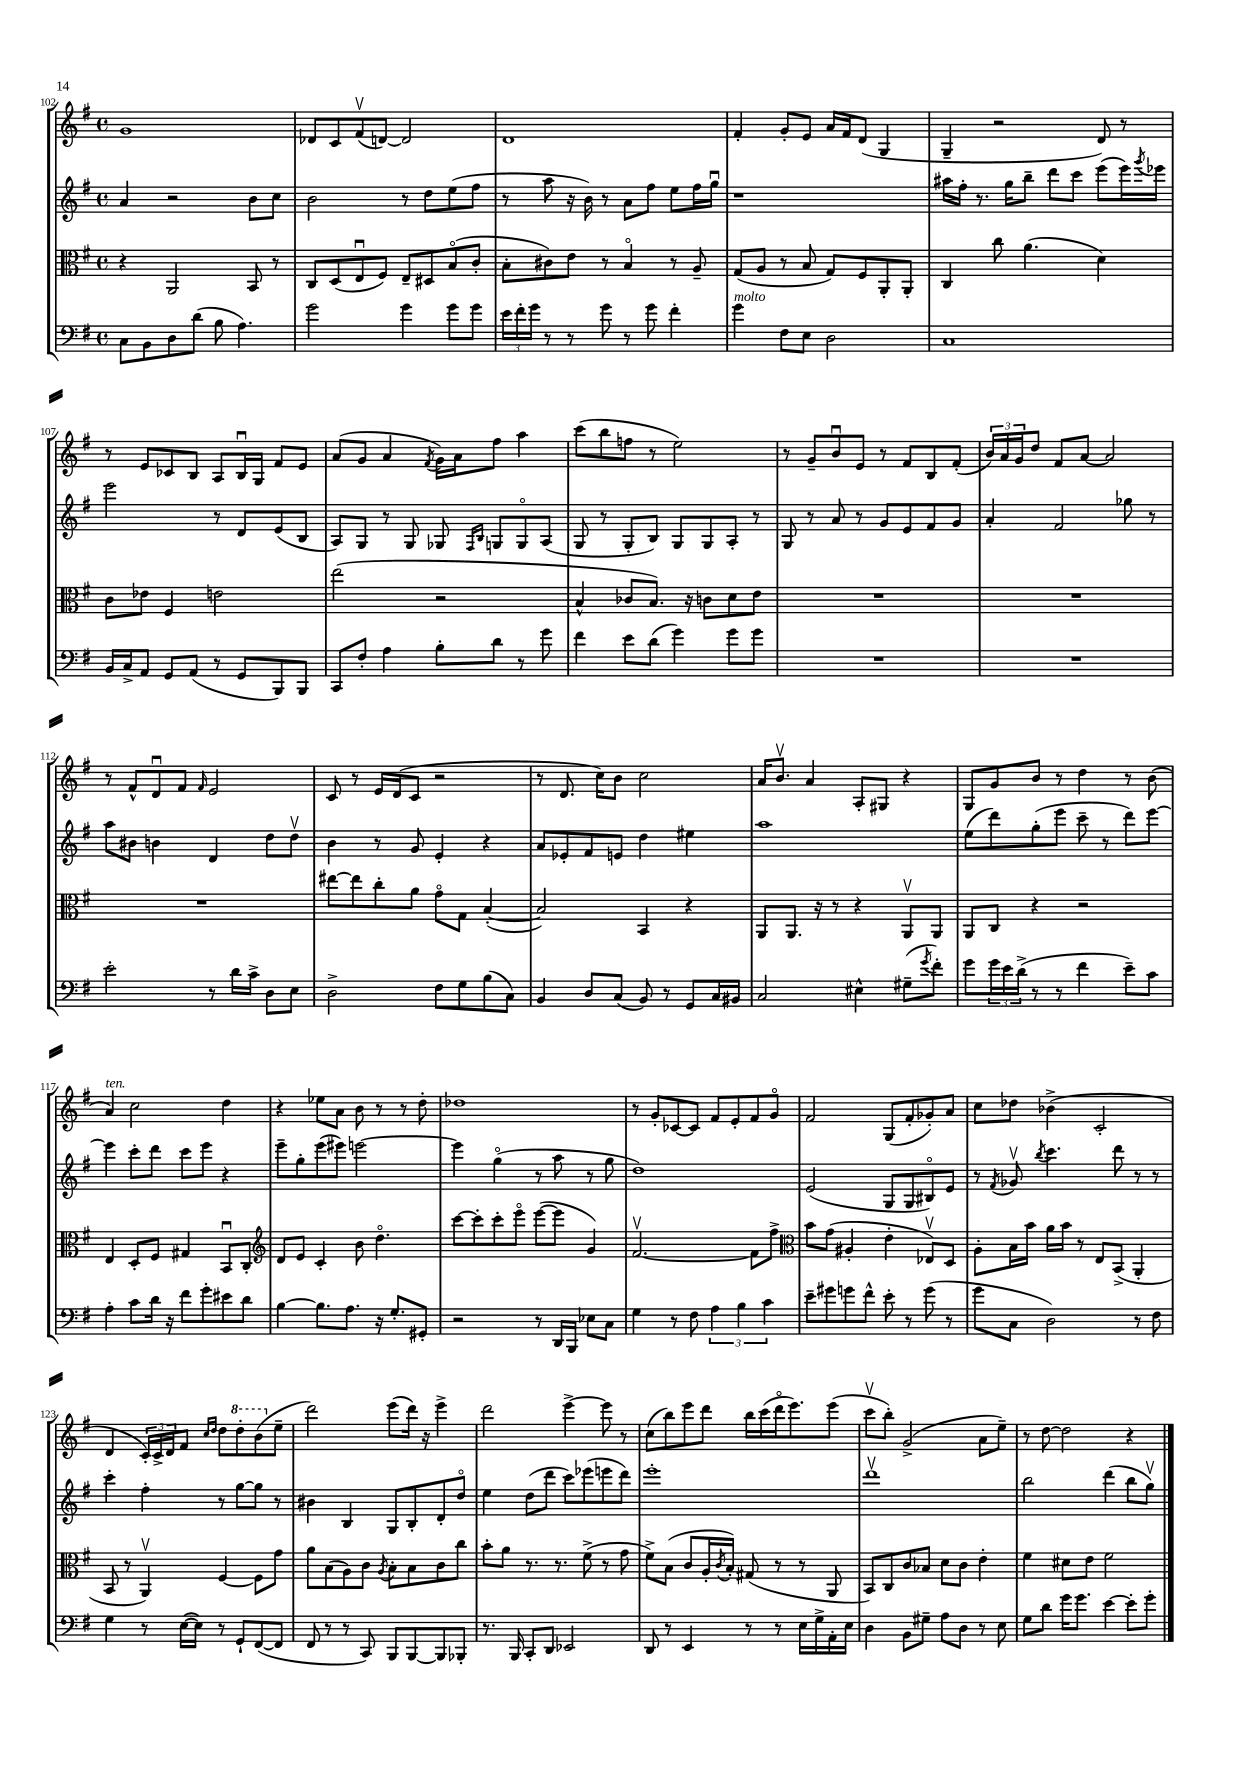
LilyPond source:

<<
\new StaffGroup <<
\new Staff = "s0" {
    \clef treble \key g \major \defaultTimeSignature \time 4/4
    g'1 |
    des'8 c'8 fis'8\upbow( d'8~) d'2 |
    d'1 |
    fis'4-. g'8-. e'8 a'16 fis'16 d'8( g4 |
    g4-- r2 d'8) r8 |
    r8 e'8 ces'8 b8 a8 b16\downbow g16 fis'8 e'8 |
    a'8( g'8 a'4 \acciaccatura { fis'8 } g'16) a'16 fis''8 a''4 |
    c'''8( b''8 f''8 r8 e''2) |
    r8 g'8-- b'8\downbow e'8 r8 fis'8 b8 fis'8-.( |
    \tuplet 3/2 { b'16) a'16 g'16 } d''8 fis'8 a'8~ a'2 |
    r8 fis'8-^ d'8\downbow fis'8 \grace { fis'16 } e'2 |
    c'8 r8 e'16 d'16( c'8 r2 |
    r8 d'8. c''16) b'8 c''2 |
    a'16 b'8.\upbow a'4 a8-. gis8 r4 |
    g8 g'8 b'8 r8 d''4 r8 b'8( |
    a'4^\markup { \italic "ten." }) c''2 d''4 |
    r4 ees''8 a'8 b'8 r8 r8 d''8-. |
    des''1 |
    r8 g'8-. ces'8~ ces'8 fis'8 e'8-. fis'8 g'8\flageolet |
    fis'2 g8( fis'8-. ges'8-.) a'8 |
    c''8 des''8 bes'4->( c'2-. |
    d'4 \tuplet 3/2 { c'16-.) c'16-> d'16 } fis'8 \grace { c''16 d''16 } d''8 \ottava #1 d'''8-. b''8( \ottava #0 e''8-- |
    d'''2) e'''8( d'''16) r16 e'''4-> |
    d'''2 e'''4~-> e'''8 r8 |
    c''8( b''8) e'''8 d'''8 b''16 c'''16( d'''16\flageolet e'''8.) e'''8( |
    c'''8\upbow b''8-.) g'2->( a'8 e''8--) |
    r8 d''8~ d''2 r4 \bar "|." |
}
\new Staff = "s1" {
    \clef treble \key g \major \defaultTimeSignature \time 4/4
    a'4 r2 b'8 c''8 |
    b'2 r8 d''8 e''8( fis''8 |
    r8 a''8 r16 b'16) r8 a'8 fis''8 e''8 fis''16 g''16\downbow |
    r1 |
    ais''16 fis''16-. r8. g''16 b''8-- d'''8 c'''8 e'''8( e'''16) \acciaccatura { g'''8 } ees'''16 |
    e'''2 r8 d'8 e'8( b8 |
    a8) g8 r8 g8 ges8 \grace { fis16 b16 } g8 g8\flageolet a8( |
    g8 r8 g8-. b8) g8 g8 a8-. r8 |
    g8 r8 a'8 r8 g'8 e'8 fis'8 g'8 |
    a'4-. fis'2 ges''8 r8 |
    a''8 bis'8 b'4 d'4 d''8 d''8\upbow |
    b'4 r8 g'8 e'4-. r4 |
    a'8 ees'8-. fis'8 e'8 d''4 eis''4 |
    a''1 |
    e''8( d'''8) g''8-.( e'''8 c'''8-- r8 d'''8) e'''8~ |
    e'''4 c'''8-. d'''8 c'''8 e'''8 r4 |
    e'''8-- g''8-. e'''8( eis'''8) e'''2~ |
    e'''4 g''4\flageolet( r8 a''8 r8 g''8 |
    d''1) |
    e'2( g8 g8 bis8\flageolet) e'8 |
    r8 \acciaccatura { fis'8 } ges'8\upbow \acciaccatura { b''8 } c'''4. d'''8 r8 r8 |
    c'''4-. fis''4-. r8 g''8~ g''8 r8 |
    bis'4 b4 g8 b8-. d'8-. d''8\flageolet |
    e''4 d''8( d'''8 c'''8) ees'''8( e'''8 d'''8) |
    e'''1-. |
    d'''1\upbow |
    b''2 d'''4( b''8 g''8\upbow) \bar "|." |
}
\new Staff = "s2" {
    \clef alto \key g \major \defaultTimeSignature \time 4/4
    r4 a,2 b,8 r8 |
    c8 d8( e8\downbow fis8) e8-- dis8 b8\flageolet( c'8-. |
    b8-. cis'8) e'8 r8 b4\flageolet r8 a8-- |
    g8( a8 r8 b8 g8) fis8 a,8-. a,8-. |
    c4 c''8 a'4.( d'4) |
    c'8 ees'8 fis4 e'2 |
    e''2( r2 |
    b4-^ ces'8 b8.) r16 c'8 d'8 e'8 |
    R1 |
    R1 |
    R1 |
    eis''8~ eis''8 c''8-. a'8 g'8\flageolet g8 b4~-.( |
    b2) b,4 r4 |
    a,8 a,8. r16 r8 r4 a,8\upbow a,8 |
    a,8 c8 r4 r2 |
    e4 d8-. fis8 gis4 b,8\downbow c8-. |
    \clef treble d'8 e'8 c'4-. b'8 d''4.\flageolet |
    c'''8~ c'''8-. c'''8-. e'''8\flageolet e'''8~( e'''8 g'4) |
    fis'2.~\upbow fis'8 fis''8-> |
    \clef alto b'8 g'8( ais4-. e'4-. ees8\upbow) d8 |
    a8-. b16 b'16 a'16 b'16 r8 e8 b,8->( a,4-. |
    b,8 r8 a,4\upbow) fis4~ fis8 g'8 |
    a'8 b8( a8) c'8 \acciaccatura { a8 } b8-. b8 c'8 c''8 |
    b'8-. a'8 r8. r8. fis'8->( r8 g'8 |
    fis'8->) b8( c'8 a16-. \acciaccatura { c'8 } b16-.) gis8( r8 r8 a,8 |
    b,8) c8 c'8 bes8 d'8 c'8 e'4-. |
    fis'4 dis'8 e'8 fis'2 \bar "|." |
}
\new Staff = "s3" {
    \clef bass \key g \major \defaultTimeSignature \time 4/4
    c8 b,8 d8 d'8( b8 a4.) |
    g'2 g'4 g'8 g'8 |
    \tuplet 3/2 { e'16 fis'16-. g'16 } r8 r8 g'8 r8 g'8 fis'4-. |
    g'4^\markup { \italic "molto" } fis8 e8 d2 |
    c1 |
    b,16 c16-> a,8 g,8 a,8( r8 g,8 b,,8) b,,8 |
    c,8 fis8-. a4 b8-. d'8 r8 g'8 |
    fis'4 e'8 d'8( g'4) g'8 g'8 |
    R1 |
    R1 |
    e'2-. r8 d'16 c'16-> d8 e8 |
    d2-> fis8 g8 b8( c8) |
    b,4 d8 c8( b,8) r8 g,8 c16 bis,16 |
    c2 eis4-^ gis8--( \acciaccatura { g'8 } fis'8-.) |
    g'8 \tuplet 3/2 { g'16 e'16 d'16->( } r8 r8 fis'4 e'8--) c'8 |
    a4-. c'8 d'16 r16 fis'8 g'8-. eis'8 d'8 |
    b4~ b8. a8. r16 g8.-. gis,8-. |
    r2 r8 d,16 b,,16 ees8 c8 |
    g4 r8 fis8 \tuplet 3/2 { a4 b4 c'4 } |
    e'8-- gis'8 g'8 fis'8-^ e'8-. r8 g'8( r8 |
    g'8 c8 d2) r8 fis8 |
    g4 r8 e16~( e16) r8 g,8-! fis,8~( fis,8 |
    fis,8 r8 r8 c,8) b,,8 b,,8~ b,,8 bes,,8-. |
    r8. b,,16 c,8-. d,8 ees,2 |
    d,8 r8 e,4 r8 r8 e16 g16-> a,16-. e16 |
    d4 b,8 gis8-- a8 d8 r8 e8 |
    g8 d'8 g'16 g'8. e'4~ e'8-. g'8-. \bar "|." |
}
>>
>>
\layout { \context { \Score currentBarNumber = #102 } }
